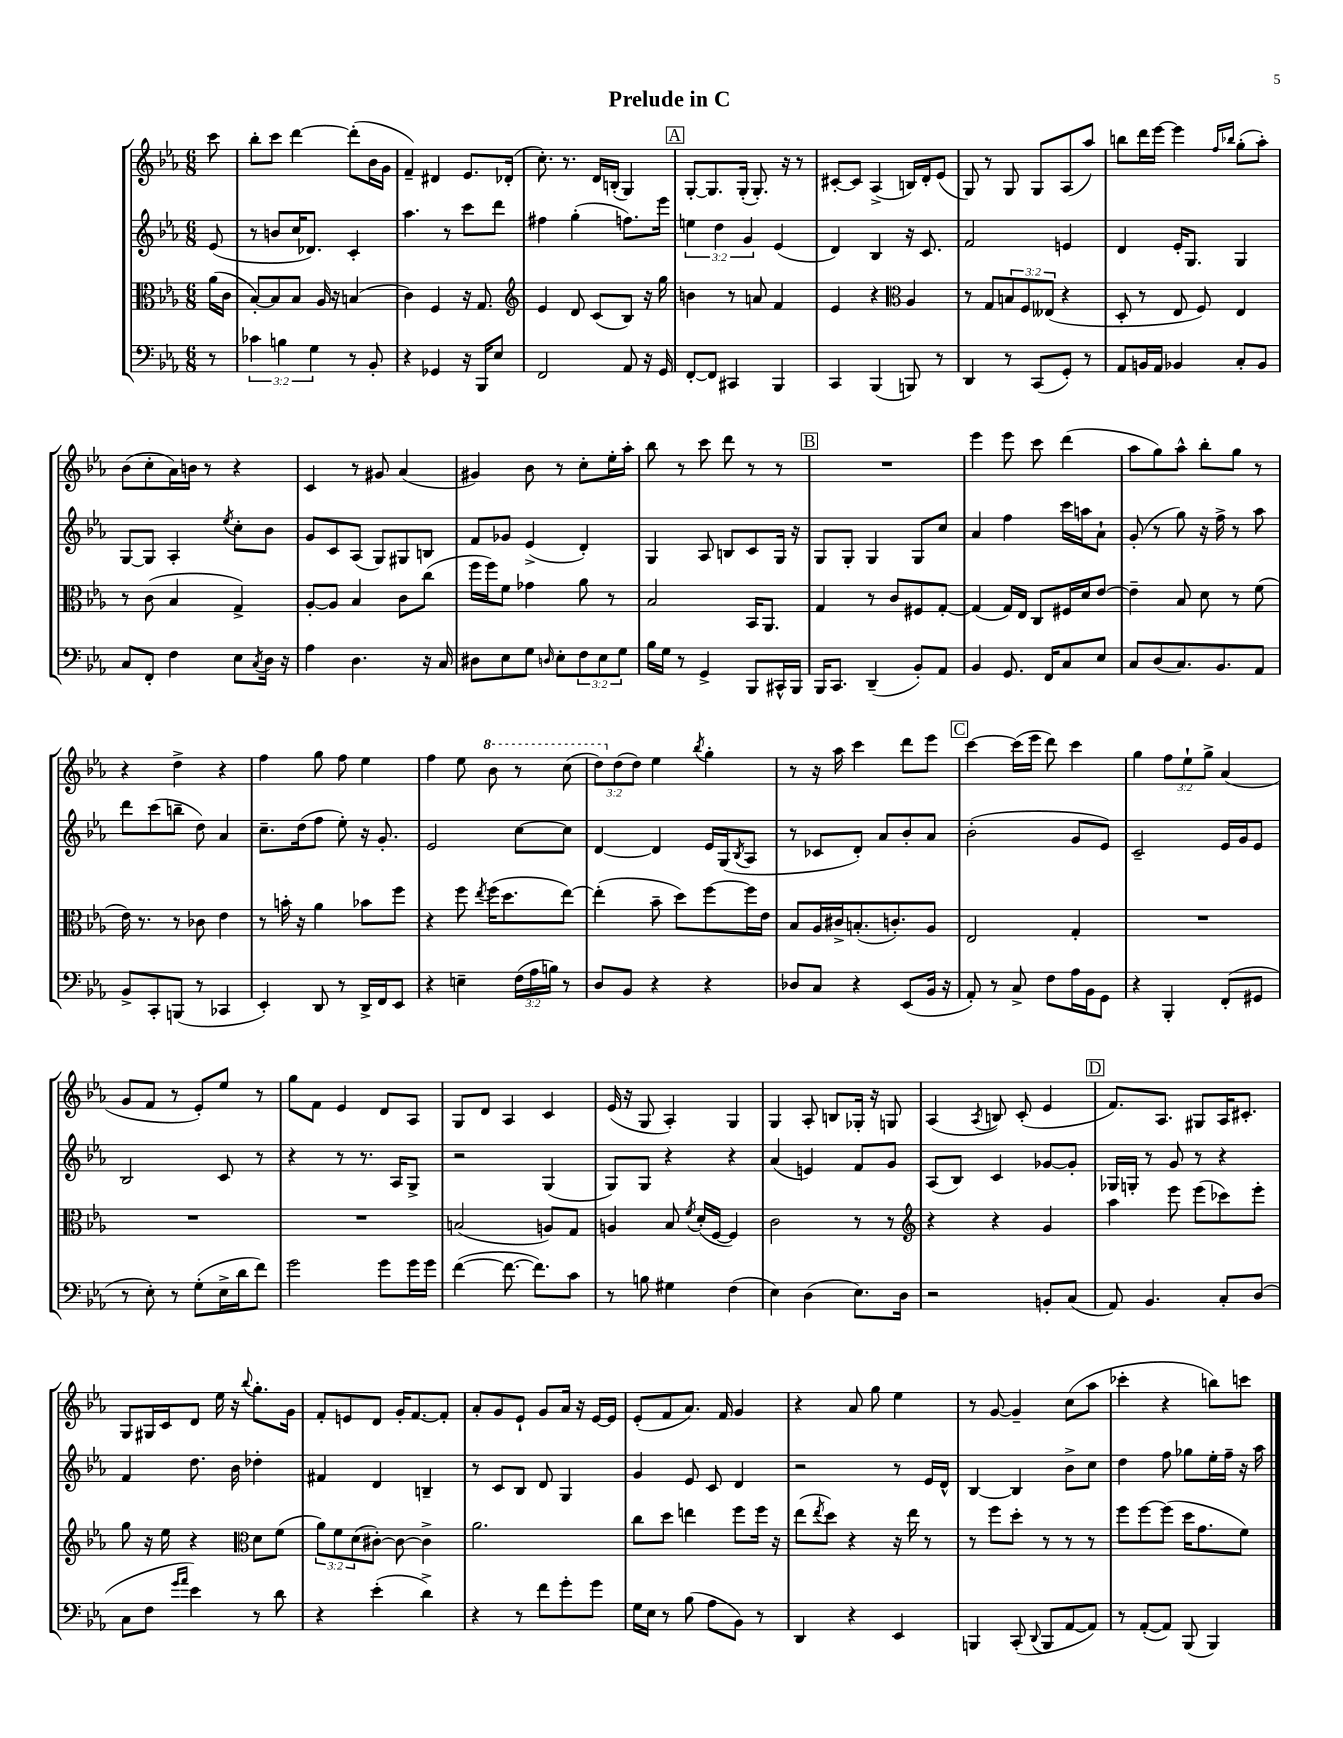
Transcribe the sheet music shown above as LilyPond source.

\header { title = "Prelude in C" }
<<
\new StaffGroup <<
\new Staff = "s0" {
    \clef treble \key ees \major \numericTimeSignature \time 6/8 \override Staff.TupletNumber.text = #tuplet-number::calc-fraction-text \partial 8
    c'''8 |
    bes''8-. c'''8 d'''4~ d'''8-.( bes'16 g'16 |
    f'4--) dis'4 ees'8. des'16-.( |
    c''8.-.) r8. d'16 b16-.( g4) |
    \mark \markup { \box "A" } g8~-. g8. g16-.( g8.-.) r16 r8 |
    cis'8~-. cis'8 aes4->( b16) d'16-. ees'8( |
    g8) r8 g8 g8 aes8( aes''8) |
    b''8 d'''16 ees'''16~ ees'''4 \grace { f''16 bes''16 } g''8-.( aes''8-.) |
    bes'8( c''8-. aes'16) b'16 r8 r4 |
    c'4 r8 gis'8 aes'4( |
    gis'4) bes'8 r8 c''8-. ees''16-. aes''16-. |
    bes''8 r8 c'''8 d'''8 r8 r8 |
    \mark \markup { \box "B" } R2. |
    ees'''4 ees'''8 c'''8 d'''4( |
    aes''8 g''8) aes''8-^ bes''8-. g''8 r8 |
    r4 d''4-> r4 |
    f''4 g''8 f''8 ees''4 |
    f''4 ees''8 \ottava #1 bes''8 r8 c'''8( |
    \tuplet 3/2 { d'''8) \ottava #0 d''8( d''8) } ees''4 \acciaccatura { bes''8 } g''4-. |
    r8 r16 aes''16 c'''4 d'''8 ees'''8 |
    \mark \markup { \box "C" } c'''4~ c'''16( ees'''16 d'''8) c'''4 |
    g''4 \tuplet 3/2 { f''8 ees''8-! g''8-> } aes'4( |
    g'8 f'8 r8 ees'8-.) ees''8 r8 |
    g''8 f'8 ees'4 d'8 aes8 |
    g8 d'8 aes4 c'4 |
    ees'16( r16 g8 aes4-.) g4 |
    g4 aes8-. b8 ges16-. r16 g8 |
    aes4( \acciaccatura { aes8 } b8) c'8-.( ees'4 |
    \mark \markup { \box "D" } f'8.) aes8. gis8 aes16 cis'8.-. |
    g8 gis16 c'16 d'8 ees''16 r16 \appoggiatura { bes''8 } g''8.-. g'16 |
    f'8-. e'8 d'8 g'16-. f'8.~ f'8-. |
    aes'8-. g'8 ees'8-! g'8 aes'16 r16 ees'16~ ees'16 |
    ees'8-.( f'8 aes'8.) f'16 g'4 |
    r4 aes'8 g''8 ees''4 |
    r8 g'8~ g'4-- c''8( aes''8 |
    ces'''4-. r4 b''8) c'''8 \bar "|." |
}
\new Staff = "s1" {
    \clef treble \key ees \major \numericTimeSignature \time 6/8 \override Staff.TupletNumber.text = #tuplet-number::calc-fraction-text \partial 8
    ees'8( |
    r8 b'8 c''16 des'8.) c'4-. |
    aes''4. r8 c'''8 d'''8 |
    fis''4 g''4-.( f''8.) ees'''16 |
    \mark \markup { \box "A" } \tuplet 3/2 { e''4 d''4 g'4 } ees'4( |
    d'4) bes4 r16 c'8. |
    f'2 e'4 |
    d'4 ees'16-. g8. g4 |
    g8~ g8 aes4-. \acciaccatura { ees''8 } c''8-. bes'8 |
    g'8 c'8 aes8( g8) gis8 b8 |
    f'8 ges'8 ees'4->( d'4-.) |
    g4 aes8 b8 c'8 g16 r16 |
    \mark \markup { \box "B" } g8 g8-. g4 g8 c''8 |
    aes'4 f''4 c'''16 a''16 aes'8-! |
    g'8-.( r8 g''8) r16 f''16-> r8 aes''8 |
    d'''8 c'''8( b''8-- d''8) aes'4 |
    c''8.-- d''16( f''8 ees''8-.) r16 g'8.-. |
    ees'2 c''8~ c''8 |
    d'4~ d'4 ees'16 g16( \acciaccatura { bes8 } aes8 |
    r8 ces'8 d'8-.) aes'8 bes'8-. aes'8 |
    \mark \markup { \box "C" } bes'2-.( g'8 ees'8) |
    c'2-- ees'16 g'16 ees'8 |
    bes2 c'8 r8 |
    r4 r8 r8. aes16 g8-> |
    r2 g4( |
    g8) g8 r4 r4 |
    aes'4( e'4) f'8 g'8 |
    aes8( bes8) c'4 ges'8~ ges'8-. |
    \mark \markup { \box "D" } ges16 g16-. r8 g'8 r8 r4 |
    f'4 d''8. bes'16 des''4-. |
    fis'4 d'4 b4-- |
    r8 c'8 bes8 d'8 g4 |
    g'4 ees'8 c'8 d'4 |
    r2 r8 ees'16 d'16-^ |
    bes4~ bes4 bes'8-> c''8 |
    d''4 f''8 ges''8 ees''16-. f''16-- r16 aes''16 \bar "|." |
}
\new Staff = "s2" {
    \clef alto \key ees \major \numericTimeSignature \time 6/8 \override Staff.TupletNumber.text = #tuplet-number::calc-fraction-text \partial 8
    aes'16( c'16 |
    bes8~-.) bes8 bes8 aes16 r16 b4( |
    c'4) f4 r16 g8. |
    \clef treble ees'4 d'8 c'8( bes8) r16 g''16 |
    \mark \markup { \box "A" } b'4 r8 a'8 f'4 |
    ees'4 r4 \clef alto aes4 |
    r8 g8 \tuplet 3/2 { b8 f8 eeses8( } r4 |
    d8-. r8 ees8 f8) ees4 |
    r8 c'8( bes4 g4->) |
    aes8~-. aes8 bes4 c'8 c''8( |
    f''16 f''16) f'8 ges'4 aes'8 r8 |
    bes2 bes,16 aes,8. |
    \mark \markup { \box "B" } g4 r8 c'8 fis8 g8~-. |
    g4( g16) ees16 c8 fis16 d'16 ees'8~ |
    ees'4-- bes8 d'8 r8 f'8( |
    ees'16) r8. r8 ces'8 ees'4 |
    r8 b'16-. r16 aes'4 bes'8 f''8 |
    r4 f''8 \acciaccatura { ees''8 } f''16( d''8. ees''8~) |
    ees''4-.( bes'8-- d''8) f''8~ f''16 ees'16 |
    bes8 aes16 cis'16-> b8.-.( c'8.-.) aes8 |
    \mark \markup { \box "C" } ees2 g4-. |
    R2. |
    R2. |
    R2. |
    b2( a8) g8 |
    a4 bes8 \acciaccatura { f'8 } d'16-.( f16~ f4) |
    c'2 r8 r8 |
    \clef treble r4 r4 g'4 |
    \mark \markup { \box "D" } aes''4 ees'''8 ees'''8( ces'''8) ees'''8-. |
    g''8 r16 ees''16 r4 \clef alto d'8 f'8( |
    \tuplet 3/2 { aes'8) f'8 d'8( } cis'8~-.) cis'8~ cis'4-> |
    aes'2. |
    c''8 d''8 e''4 f''8 f''16 r16 |
    ees''8( \acciaccatura { ees''8 } d''8) r4 r16 ees''16 r8 |
    r8 f''8 d''8-. r8 r8 r8 |
    f''8 f''8~ f''8( d''16 g'8. f'8) \bar "|." |
}
\new Staff = "s3" {
    \clef bass \key ees \major \numericTimeSignature \time 6/8 \override Staff.TupletNumber.text = #tuplet-number::calc-fraction-text \partial 8
    r8 |
    \tuplet 3/2 { ces'4 b4 g4 } r8 bes,8-. |
    r4 ges,4 r16 bes,,16 ees8 |
    f,2 aes,8 r16 g,16 |
    \mark \markup { \box "A" } f,8~-. f,8 cis,4 bes,,4 |
    c,4 bes,,4( b,,8) r8 |
    d,4 r8 c,8( g,8-.) r8 |
    aes,8 b,16 aes,16 bes,4 c8-. bes,8 |
    c8 f,8-. f4 ees8 \acciaccatura { c8 } d16 r16 |
    aes4 d4. r16 c16 |
    dis8 ees8 g8 \grace { d16 } ees8-. \tuplet 3/2 { f8 ees8 g8 } |
    bes16 g16 r8 g,4-> bes,,8 cis,16-^ bes,,16 |
    \mark \markup { \box "B" } bes,,16 c,8. d,4--( bes,8-.) aes,8 |
    bes,4 g,8. f,16 c8 ees8 |
    c8 d8( c8.) bes,8. aes,8 |
    bes,8-> c,8-. b,,8( r8 ces,4 |
    ees,4-.) d,8 r8 d,16-> f,16 ees,8 |
    r4 e4-- \tuplet 3/2 { f16( aes16 b16) } r8 |
    d8 bes,8 r4 r4 |
    des8 c8 r4 ees,8( bes,16 r16 |
    \mark \markup { \box "C" } aes,8-.) r8 c8-> f8 aes16 bes,16 g,8 |
    r4 bes,,4-. f,8-.( gis,8 |
    r8 ees8-.) r8 g8-.( ees16-> d'16 f'8) |
    g'2 g'8 g'16 g'16 |
    f'4~( f'8.~ f'8.) c'8 |
    r8 b8 gis4 f4( |
    ees4) d4( ees8.) d16 |
    r2 b,8-. c8( |
    \mark \markup { \box "D" } aes,8) bes,4. c8-. d8( |
    c8 f8 \grace { g'16 aes'16 } ees'4) r8 d'8 |
    r4 ees'4-.( d'4->) |
    r4 r8 f'8 g'8-. g'8 |
    g16 ees16 r8 bes8( aes8 bes,8) r8 |
    d,4 r4 ees,4 |
    b,,4 c,8-.( \appoggiatura { d,8 } b,,8 aes,8~ aes,8) |
    r8 aes,8~-.( aes,8) bes,,8( bes,,4) \bar "|." |
}
>>
>>
\layout { \context { \Score \remove "Bar_number_engraver" } }
